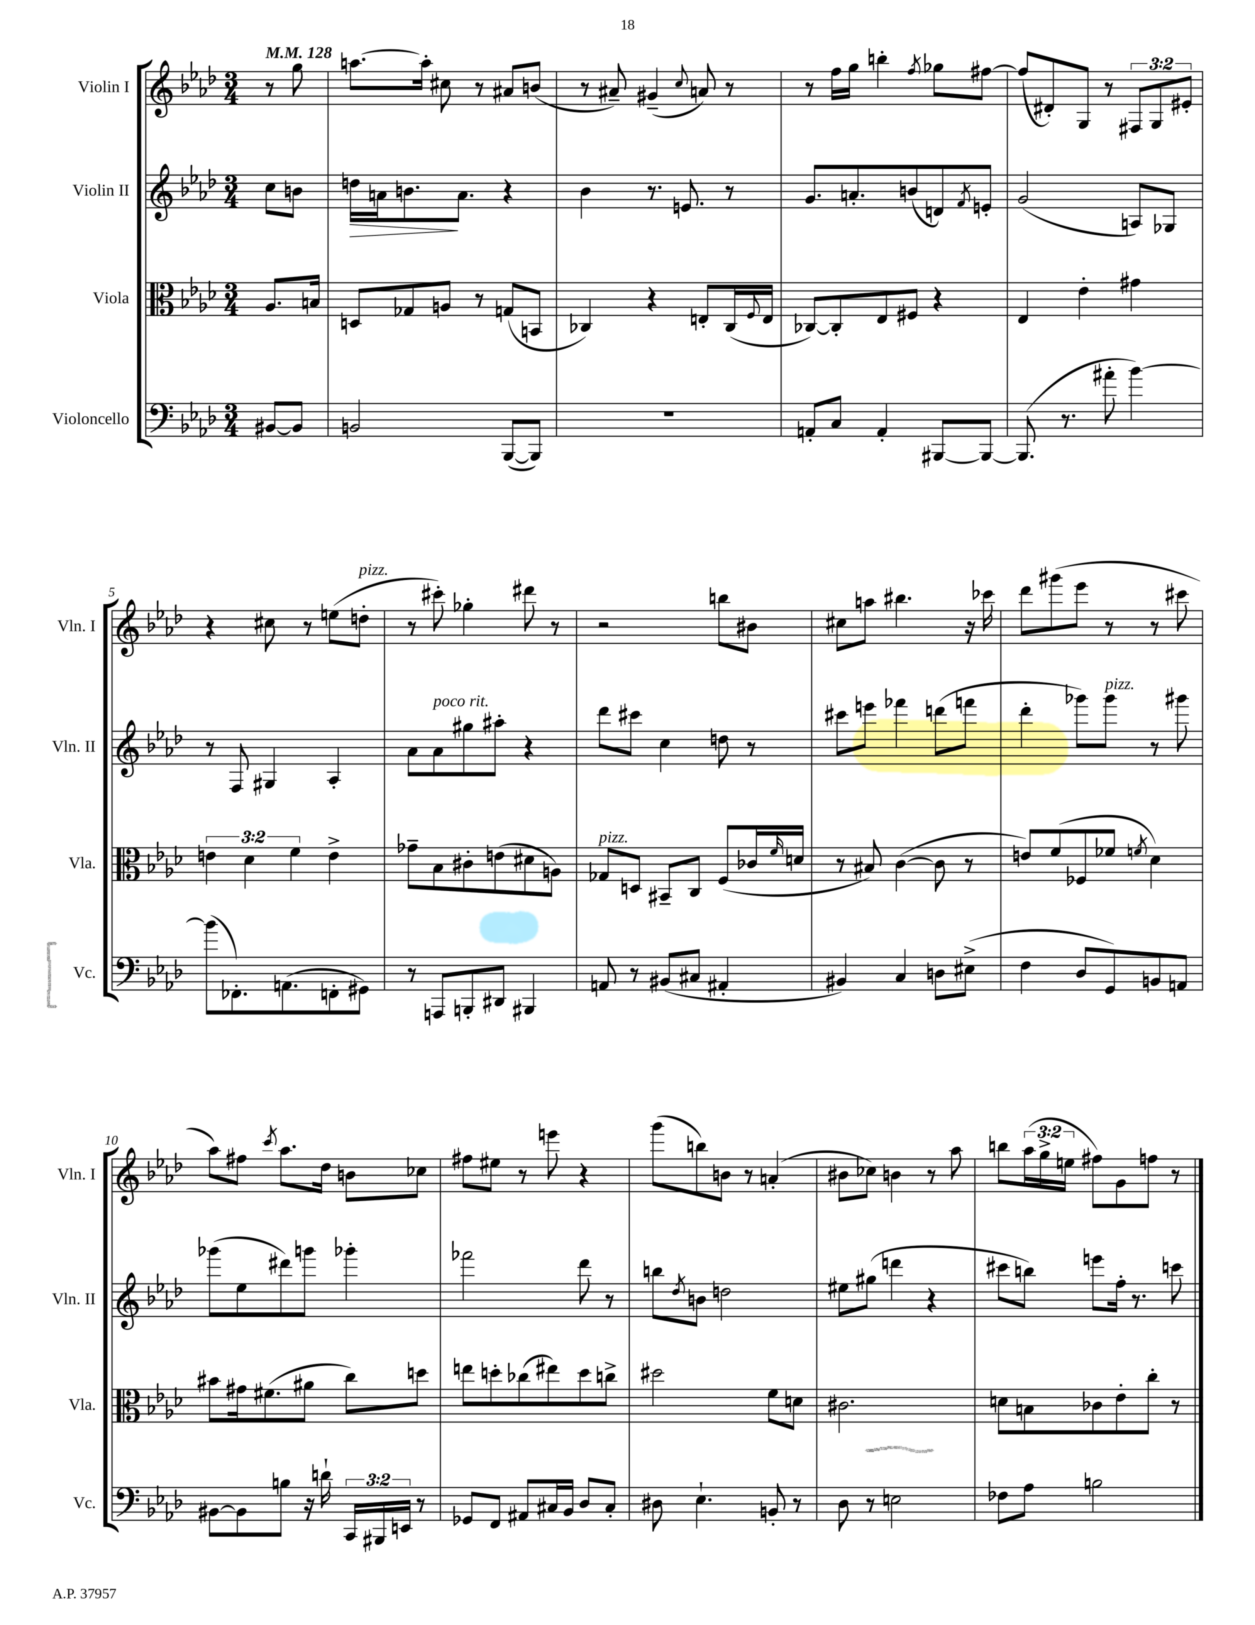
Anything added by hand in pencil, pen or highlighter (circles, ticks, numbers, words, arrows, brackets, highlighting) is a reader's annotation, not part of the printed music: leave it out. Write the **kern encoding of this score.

**kern	**kern	**kern	**dynam	**kern
*part4	*part3	*part2	*part2	*part1
*staff4	*staff3	*staff2	*staff2	*staff1
*I"Violoncello	*I"Viola	*I"Violin II	*	*I"Violin I
*I'Vc.	*I'Vla.	*I'Vln. II	*	*I'Vln. I
*clefF4	*clefC3	*clefG2	*	*clefG2
*k[b-e-a-d-]	*k[b-e-a-d-]	*k[b-e-a-d-]	*	*k[b-e-a-d-]
*M3/4	*M3/4	*M3/4	*	*M3/4
*MM128	*MM128	*MM128	*	*MM128
=	=	=	=	=
[8BB#X/L	8.A-/L	8cc\L	.	8r
8BB#/J]	.	8bn\J	.	8gg\
.	16Bn/Jk	.	.	.
=1	=1	=1	=1	=1
!	!	!	!LO:HP:b	!
2BBn/	8Dn/L	16ddn\LL	>	[8.aan\L
.	.	16an\J	.	.
.	8G-X/	8.bn\	.	.
.	.	.	.	16aa'\Jk]
.	8An/J	.	.	8cc#X\
.	.	8.a\J	]	.
.	8r	.	.	8r
([8BBB-/L	(8Gn/L	4r	.	8a#X/L
8BBB-/J])	8BBn/J	.	.	(8bn/J
=2	=2	=2	=2	=2
2.r	4C-X/)	4b-\	.	8r
.	.	.	.	8a#X~/)
.	4r	8.r	.	(4g#X~/
.	.	8.en/	.	.
.	.	.	.	8qqcc/
.	8En'/L	.	.	8an/)
.	(16C-/L	8r	.	8r
.	8qqF/	.	.	.
.	16E/JJ	.	.	.
=3	=3	=3	=3	=3
8AAn'/L	[8C-X/L)	8.g/L	.	8r
8C/J	8C-'/]	.	.	16ff\LL
.	.	8.an'/	.	16gg\JJ
4AA'/	8E-/	.	.	4bbn'\
.	8F#X/J	(8bn/	.	.
.	.	.	.	8qff/
[8BBB#X/L	4r	8dn/)	.	8gg-X\L
.	.	8qf/	.	.
8BBB#/J_	.	8en'/J	.	[8ff#X\J
=4	=4	=4	=4	=4
(8.BBB#/]	4E-/	(2g/	.	(8ff#/L]
.	.	.	.	8d#X'/)
8.r	.	.	.	.
.	4e-'\	.	.	8G/J
8a#X'\	.	.	.	8r
[4b-\)	4g#X\	8An/L)	.	12F#X/L
.	.	.	.	12G/
.	.	8G-X/J	.	.
.	.	.	.	12e#X'/J
!!LO:LB:g=z
=5	=5	=5	=5	=5
(8b-\L]	6en\	8r	.	4r
8.FF-X'\)	.	8F/	.	.
.	6d-\	.	.	.
.	.	4G#X/	.	8cc#X\
(8.AAn\	.	.	.	.
.	6f\	.	.	.
.	.	.	.	8r
8FFn'\	4e^\	4A-'/	.	(8een\L
!	!	!	!	!LO:TX:a:i:t=pizz.
8GG#X\J)	.	.	.	8ddn'\J
=6	=6	=6	=6	=6
8r	8g-X~\L	8a-\L	.	8r
!	!	!LO:TX:a:i:t=poco rit.	!	!
8AAAn/L	8B-\	8a-\	.	8ccc#X'\)
8BBBn'/	8c#X'\	8gg#X\	.	4gg-X'\
8DD#X/J	(8en\	8aa#X'\J	.	.
4BBB#X/	8d#X\	4r	.	8ddd#X\
.	8An\J)	.	.	8r
=7	=7	=7	=7	=7
!	!LO:TX:a:i:t=pizz.	!	!	!
8AAn/	8G-X/L	8ddd-\L	.	2r
8r	8Dn/J	8ccc#X\J	.	.
(8BB#X/L	8BB#X~/L	4cc\	.	.
8C#X/J	8C/J	.	.	.
4AA#X'/	(8F/L	8ddn\	.	8bbn\L
.	16c-X/L	8r	.	8b#X\J
.	16qqf/	.	.	.
.	16dn/JJ	.	.	.
=8	=8	=8	=8	=8
4BB#X/)	8r	8ccc#X\L	.	8cc#X\L
.	8B#X/)	8eeen\J	.	8aan\J
4C/	([4c\	4fff-X\	.	4.bb#X\
8Dn\L	8c\]	(8dddn\L	.	.
(8E#X^\J	8r	8fffn\J	.	16r
.	.	.	.	16ccc-X\
=9	=9	=9	=9	=9
4F\	8en/L)	4ddd-'\	.	8ddd-\L
.	(8f/	.	.	(8ggg#X\
8D-/L	8F-X/	8ggg-X\L)	.	8eee-\J
!	!	!LO:TX:a:i:t=pizz.	!	!
8GG/)	8f-X/J	8ggg-\J	.	8r
.	8qfn/	.	.	.
8BBn/	4d-\)	8r	.	8r
8AAn/J	.	8ggg#X\	.	8ccc#X\
!!LO:LB:g=z
=10	=10	=10	=10	=10
[8BB#X\L	8b#X\L	(8ggg-X\L	.	8aa-\L)
8BB#\]	16g#X\k	8ee-\	.	8ff#X\J
.	(8.f#X\	.	.	.
.	.	.	.	8qccc/
8Bn\J	.	8ddd#X\)	.	8.aa-\L
16r	8a#X\J	8gggn\J	.	.
16dn`\	.	.	.	16dd-\Jk
24CC/LL	8cc\L)	4ggg-X'\	.	8bn\L
24BBB#X/	.	.	.	.
24EEn/JJ	.	.	.	.
8r	8ddn\J	.	.	8cc-X\J
=11	=11	=11	=11	=11
8GG-X/L	8een\L	2fff-X\	.	8ff#X\L
8FF/J	8ddn'\	.	.	8ee#X\J
8AA#X/L	(8cc-X\	.	.	8r
16C#X/L	8ee#X\)	.	.	8eeen\
16BB-/JJ	.	.	.	.
8D-/L	8dd\	8ddd-\	.	4r
8C#'/J	8ccn^\J	8r	.	.
=12	=12	=12	=12	=12
8D#X\	2dd#X\	8bbn\L	.	(8ggg\L
.	.	8qdd-/	.	.
4.E-`\	.	8bn\J	.	8bbn\)
.	.	2ddn\	.	8bn\J
.	.	.	.	8r
8BBn'/	8f\L	.	.	(4an'/
8r	8dn\J	.	.	.
=13	=13	=13	=13	=13
8D-\	2.c#X\	8ee#X\L	.	8b#X\L
8r	.	(8gg#X\J	.	8cc-X\J)
2En\	.	4dddn\	.	4bn\
.	.	4r	.	8r
.	.	.	.	8aa-\
=14	=14	=14	=14	=14
8F-X\L	8dn\L	8ccc#X\L	.	8bbn\L
8A-\J	8Bn\	8bbn\J)	.	(24aa-\L
.	.	.	.	24gg^\
.	.	.	.	24een\JJ
2Bn\	8c-X\	8eeen\L	.	8ff#X\L)
.	8e-'\	16ff'\Jk	.	8g\
.	.	8.r	.	.
.	8cc'\J	.	.	8ffn\J
.	8r	8cccn\	.	8r
==	==	==	==	==
*-	*-	*-	*-	*-
